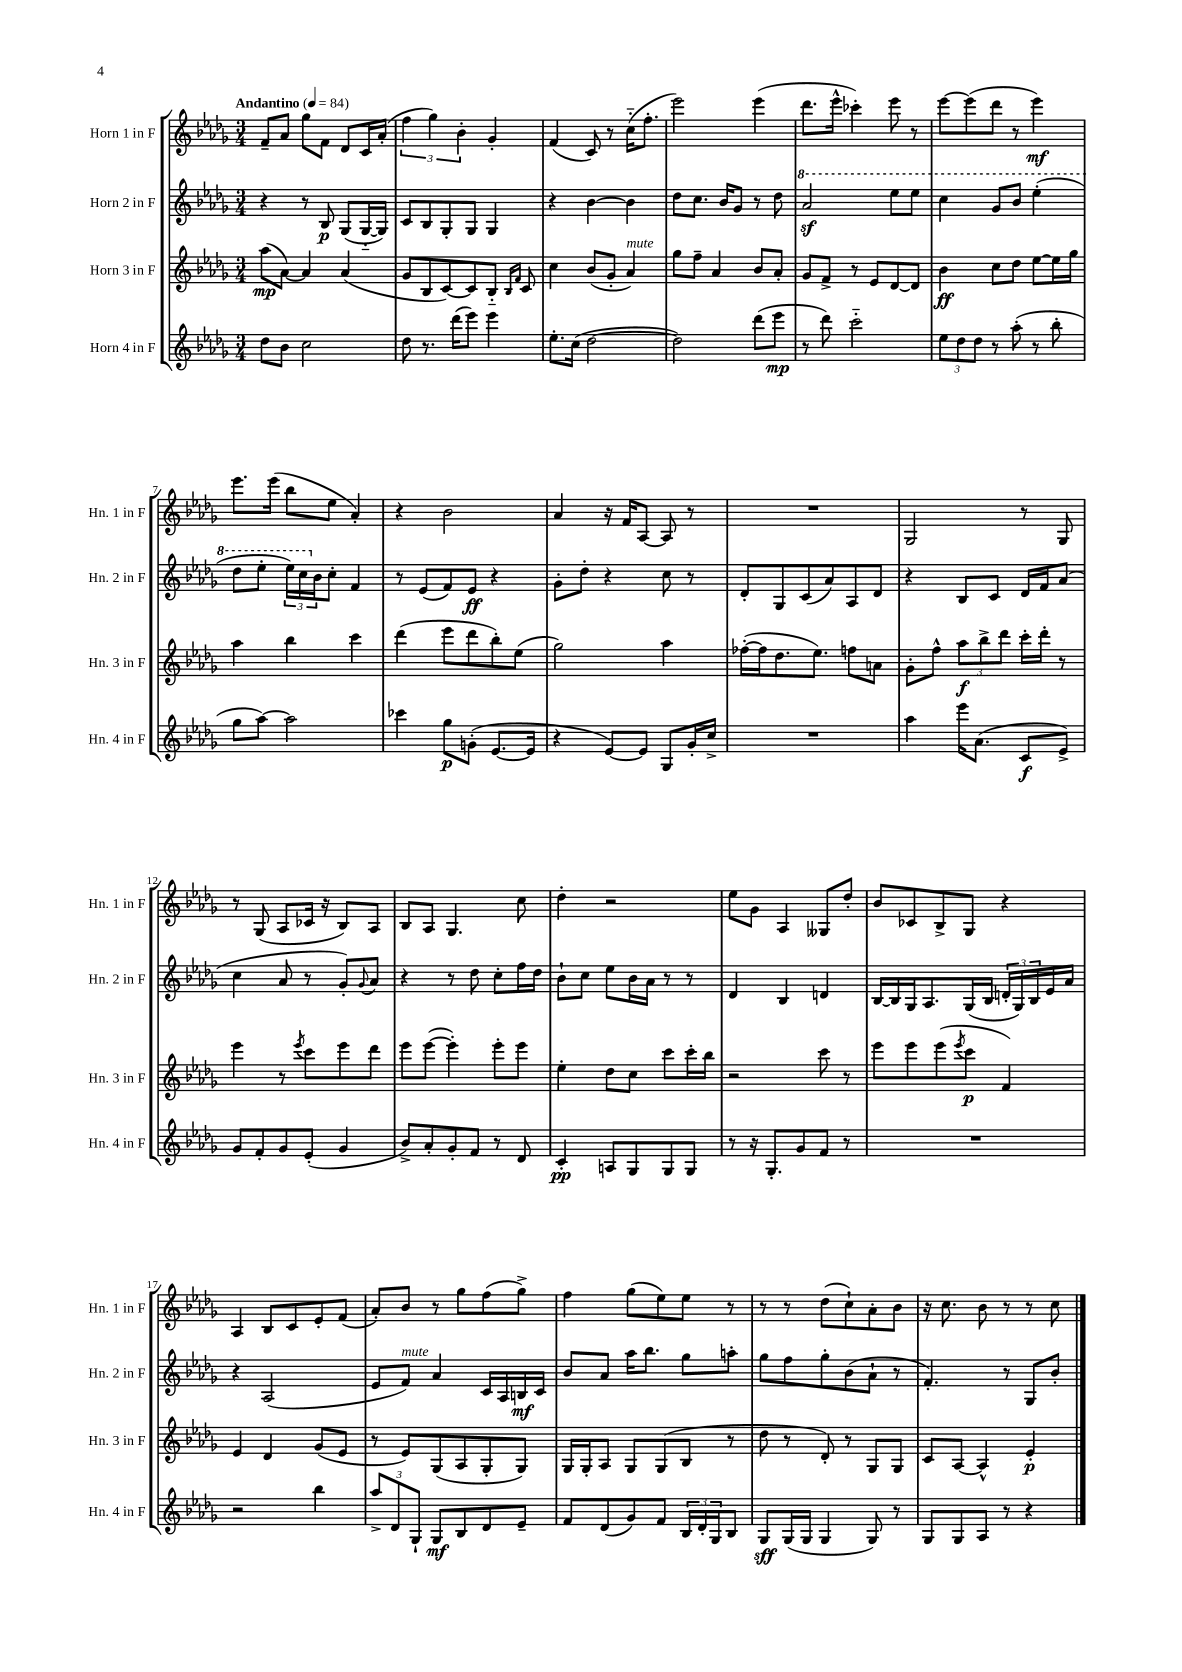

**kern	**kern	**kern	**kern
*staff4	*staff3	*staff2	*staff1
*clefG2	*clefG2	*clefG2	*clefG2
*k[b-e-a-d-g-]	*k[b-e-a-d-g-]	*k[b-e-a-d-g-]	*k[b-e-a-d-g-]
*M3/4	*M3/4	*M3/4	*M3/4
*MM84	*MM84	*MM84	*MM84
8dd-	(8aa-	4r	8f~
8b-	[8a-)	.	8a-
2cc	4a-]	8r	8gg-
.	.	8B-	8f
.	(4a-	(8G-	8d-
.	.	[16G-'~	16c
.	.	16G-])	(16a-'
=	=	=	=
8dd-	8g-	8c	6ff
8.r	8B-	8B-	.
.	.	.	6gg-)
.	[8c)	8G-'	.
(16ddd-	.	.	.
.	.	.	6b-'
8eee-)	8c]	8G-	.
4eee-	8B-'~	4G-	4g-'
.	16qqB-	.	.
.	16qqf	.	.
.	8c	.	.
=	=	=	=
8.ee-'	4cc	4r	(4f
(16cc	.	.	.
[2dd-	(8b-	[4b-	8c)
.	8g-'	.	8r
.	4a-)	4b-]	(16cc'~
.	.	.	8.ff'
=	=	=	=
2dd-])	8gg-	8dd-	2eee-)
.	8ff~	8.cc	.
.	4a-	.	.
.	.	16b-	.
.	.	8g-	.
(8ddd-	8b-	8r	(4eee-
8eee-	8a-'	8dd-	.
=	=	=	=
8r	8g-	2aa-	8.ddd-
8ddd-)	8f^	.	.
.	.	.	16eee-^^
2ccc'~	8r	.	4ccc-')
.	8e-	.	.
.	[8d-	8eee-	8eee-
.	8d-]	8eee-	8r
=	=	=	=
12ee-	4b-	4ccc	[8eee-
12dd-	.	.	.
.	.	.	(8eee-]
12dd-	.	.	.
8r	8cc	8gg-	8ddd-
(8aa-'	8dd-	8bb-	8r
8r	[8ee-	(4eee-'	4eee-)
8bb-'	16ee-]	.	.
.	16gg-	.	.
=	=	=	=
8gg-	4aa-	8ddd-	8.eee-
[8aa-)	.	8eee-'	.
.	.	.	(16eee-
2aa-]	4bb-	24eee-)	8bb-
.	.	24ccc	.
.	.	24b-	.
.	.	8cc'	8ee-
.	4ccc	4f	4a-')
=	=	=	=
4ccc-	(4ddd-	8r	4r
.	.	(8e-	.
8gg-	8eee-	8f)	2b-
(8g'	8ddd-	8e-	.
[8.e-	8bb-')	4r	.
.	(8ee-	.	.
16e-]	.	.	.
=	=	=	=
4r	2gg-)	8g-'	4a-
.	.	8dd-'	.
[8e-)	.	4r	16r
.	.	.	16f
8e-]	.	.	[8A-
8G-	4aa-	8cc	8A-]
16g-'	.	8r	8r
16cc^	.	.	.
=	=	=	=
2.r	([16ff-'	8d-'	2.r
.	16ff-]	.	.
.	8.dd-	8G-	.
.	.	(8c	.
.	8.ee-)	.	.
.	.	8a-)	.
.	8ff	8A-	.
.	8a	8d-	.
=	=	=	=
4aa-	8g-'	4r	2G-
.	8ff^^	.	.
16eee-	12aa-	8B-	.
(8.a-	.	.	.
.	12bb-^	.	.
.	.	8c	.
.	12ddd-	.	.
8c	16ccc'	16d-	8r
.	16ddd-'	16f	.
8e-^)	8r	(8a-	8G-
=	=	=	=
8g-	4eee-	4cc	8r
8f'	.	.	(8G-
8g-	8r	8a-	8A-
.	8qeee-	.	.
(8e-'	8ccc	8r	16c-
.	.	.	16r
4g-	8eee-	8g-')	8B-)
.	.	8qqg-	.
.	8ddd-	8a-	8A-
=	=	=	=
8b-^)	8eee-	4r	8B-
8a-'	([8eee-	.	8A-
8g-'	4eee-'])	8r	4.G-
8f	.	8dd-	.
8r	8eee-'	8cc'	.
8d-	8eee-	16ff	8cc
.	.	16dd-	.
=	=	=	=
4c'	4ee-'	8b-`	4dd-'
.	.	8cc	.
8A	8dd-	8ee-	2r
8G-	8cc	16b-	.
.	.	16a-	.
8G-	8ccc	8r	.
8G-	16ccc'	8r	.
.	16bb-	.	.
=	=	=	=
8r	2r	4d-	8ee-
16r	.	.	8g-
8.G-'	.	.	.
.	.	4B-	4A-
8g-	.	.	.
8f	8ccc	4d	8G--
8r	8r	.	8dd-'
=	=	=	=
2.r	8eee-	[16B-	8b-
.	.	16B-]	.
.	8eee-	16G-	8c-
.	.	8.A-	.
.	(8eee-	.	8B-^
.	8qeee-	.	.
.	8ccc	(16G-	8G-
.	.	16B-	.
.	4f)	24d'	4r
.	.	24G-)	.
.	.	24B-	.
.	.	16e-	.
.	.	16a-	.
=	=	=	=
2r	4e-	4r	4A-
.	4d-	(2A-	8B-
.	.	.	8c
4bb-	(8g-	.	8e-'
.	8e-	.	(8f
=	=	=	=
12aa-^	8r	8e-	8a-')
12d-	.	.	.
.	8e-)	8f)	8b-
12G-`	.	.	.
8G-	(8G-	4a-	8r
8B-	8A-	.	8gg-
8d-	8G-'	16c	(8ff
.	.	16A-	.
8e-~	8G-)	16B	8gg-^)
.	.	16c	.
=	=	=	=
8f	16G-	8b-	4ff
.	16G-'	.	.
(8d-	8A-	8a-	.
8g-)	8G-	16aa-	(8gg-
.	.	8.bb-	.
8f	(8G-	.	8ee-)
24B-	8B-	8gg-	8ee-
24d-'	.	.	.
24G-	.	.	.
8B-	8r	8aa'	8r
=	=	=	=
8G-	8dd-	8gg-	8r
(16G-	8r	8ff	8r
16G-	.	.	.
4G-	8d-')	8gg-'	(8dd-
.	8r	(8b-	8cc`)
8G-)	8G-	8a-`	8a-'
8r	8G-	8r	8b-
=	=	=	=
8G-	8c	4.f')	16r
.	.	.	8.cc
8G-	[8A-	.	.
8A-	4A-^^]	.	8b-
8r	.	8r	8r
4r	4e-'	8G-	8r
.	.	8b-'	8cc
==	==	==	==
*-	*-	*-	*-
